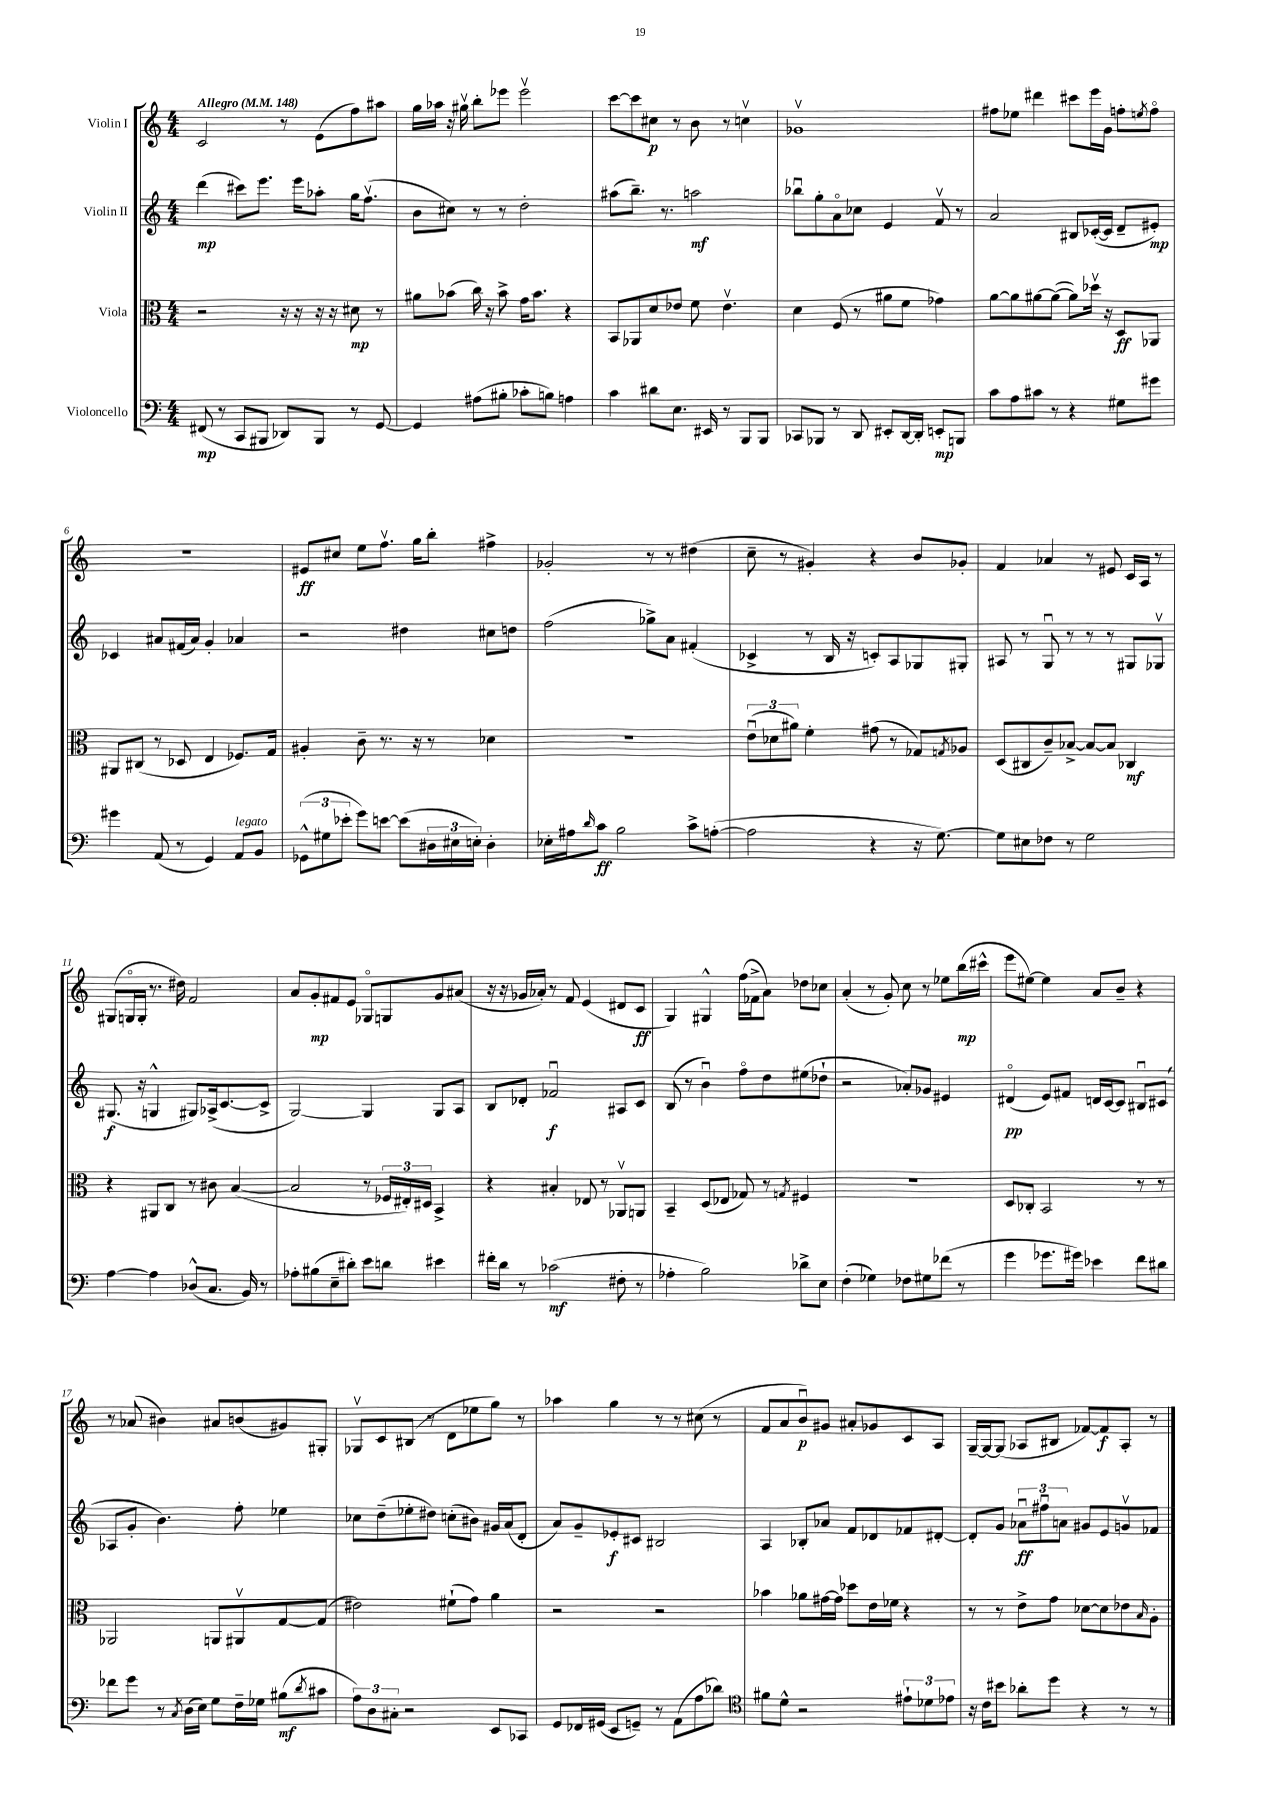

**kern	**kern	**kern	**kern
*staff4	*staff3	*staff2	*staff1
*clefF4	*clefC3	*clefG2	*clefG2
*k[]	*k[]	*k[]	*k[]
*M4/4	*M4/4	*M4/4	*M4/4
*MM148	*MM148	*MM148	*MM148
(8FF#	2r	(4ddd	2c
8r	.	.	.
8CC	.	8ccc#)	.
8BBB#	.	8.eee	.
8DD-)	16r	.	8r
.	16r	16eee	.
8BBB#	16r	8aa-'	(8e
.	16r	.	.
8r	8d#	16gg	8ff)
.	.	(8.ffv	.
[8GG	8r	.	8aa#
=	=	=	=
4GG]	8a#	8b	16gg
.	.	.	16aa-
.	(8b-	8cc#)	16r
.	.	.	16gg#v
(8A#	16cc)	8r	8bb'
.	16r	.	.
8B#'	8b-^	8r	8eee-
8c-'	16g	2dd'	2eee-v
.	8.b-	.	.
8B)	.	.	.
4A	4r	.	.
=	=	=	=
4c	8BB	(8aa#	[8ccc
.	8AA-	8.bb~)	8ccc]
8d#	8d	.	8cc#
.	.	8.r	.
8.E	8e-	.	8r
.	8f	2aa	8b
16EE#	.	.	.
8r	4.e-v	.	8r
8BBB	.	.	4ccv
8BBB	.	.	.
=	=	=	=
8CC-	4d	8bb-u	1g-v
8BBB-	.	8gg'	.
8r	(8F	8ao	.
8DD	8r	8cc-	.
8EE#'	8a#	4e	.
[16DD	8f	.	.
16DD']	.	.	.
8EE'	4g-)	8fv	.
8BBB	.	8r	.
=	=	=	=
8c	[8a	2a	8ff#
8A	8a]	.	8ee-
8c#	[8a#	.	4ddd#
8r	(8a#_	.	.
4r	8a#])	8B#	8ccc#
.	16dd-v	([16c-'	16eee
.	16r	16c-]	16g
8G#	8D	8d~	8ff'
.	.	.	8qee
8g#	8AA-	8e#')	8ffo
=	=	=	=
4g#	8AA#	4c-	1r
.	(8C#	.	.
(8AA	8r	8a#	.
8r	8D-	(16f#	.
.	.	16a#)	.
4GG)	4E	4g'	.
8AA	8.F-)	4a-	.
8BB	.	.	.
.	16G	.	.
=	=	=	=
(12GG-^^	4A#'	2r	8e#
12G#	.	.	.
.	.	.	8cc#
12e-'	.	.	.
8g)	8c~	.	8ee
[8e	8.r	.	8.ffv
(8e]	.	4dd#	.
.	16r	.	16gg
24D#	8r	.	8bb'
24E#	.	.	.
24E')	.	.	.
4D#'	4d-	8cc#	4ff#^
.	.	8dd	.
=	=	=	=
16E-'	1r	(2ff	2g-'
16A#	.	.	.
16qqd	.	.	.
8c	.	.	.
2B	.	.	.
.	.	8gg-^)	8r
.	.	8a	8r
8c^	.	(4f#'	(4dd#
([8A'	.	.	.
=	=	=	=
2A]	(12eu	4c-^	8cc~
.	12d-	.	.
.	.	.	8r
.	12a#)	.	.
.	4f'	8r	4g#')
.	.	16B	.
.	.	16r	.
4r	(8g#	8c')	4r
.	8r	8A	.
16r	8G-)	8G-	8b
[8.G)	.	.	.
.	8qG	.	.
.	8A-	8G#'	8g-'
=	=	=	=
8G]	(8D	8A#	4f
8E#	8C#	8r	.
8F-	8c~)	8Gu	4a-
8r	[8B-^	8r	.
2G	8B-_	8r	8r
.	8B-]	8r	8e#
.	4C-	8G#	16c
.	.	.	16A
.	.	8G-v	8r
=	=	=	=
[4A	4r	(8.G#	(8G#
.	.	.	16Go
.	.	16r	16G'
4A]	8AA#	4G^^	8.r
.	8C	.	.
.	.	.	16dd#)
(8D-^^	8r	8G#)	2f
8.C	8c#	(16A-^	.
.	.	[8.c	.
.	([4B	.	.
16BB)	.	.	.
8r	.	8c^]	.
=	=	=	=
8A-'	2B]	[2G)	8a
(8B#	.	.	8g'
8E~	.	.	8f#
8d#')	.	.	8e
8e	8r	4G]	8G-o
8d	24F-	.	8G
.	24E#')	.	.
.	24D#	.	.
4e#	4BB^	8G	8g
.	.	8A	(8a#
=	=	=	=
16f#'	4r	8B	16r
16d	.	.	16r
8r	.	8d-'	16g-
.	.	.	16a-')
(2c-	4B#'	2f-u	8r
.	.	.	8f
.	8E-	.	(4e
.	8r	.	.
8F#'	8AA-v	8A#	8d#
8r	8AA	8c	8c
=	=	=	=
4A-'	4BB~	(8B	4G)
.	.	8r	.
2B)	(8D	4bu)	4G#^^
.	8E-	.	.
.	8G-)	8ffo	(16ff
.	.	.	16f-^
.	8r	8dd	8a)
.	8qG	.	.
8d-^	4F#	(8ee#	8dd-
8E	.	8dd-`	8cc-
=	=	=	=
(4F'	1r	2r	(4a'
4G-)	.	.	8r
.	.	.	8g')
8F-	.	8a-')	8cc
8G#	.	8g-	8r
(8f-	.	4e#	8ee-
8r	.	.	(16bb
.	.	.	16ccc#^^
=	=	=	=
4g	8D	(4d#o	8eee
.	8C-'	.	[8ee#)
8.g-	2BB	8e)	4ee#]
.	.	8f#	.
16g#)	.	.	.
4e-	.	16d	8a
.	.	[16c	.
.	.	8c]	8b~
8f	8r	8B#u	4r
8d#	8r	(8c#	.
=	=	=	=
8f-	2AA-	8A-	8r
8g	.	8g'	(8a-
8r	.	4.b)	4b#)
8qC	.	.	.
(16D	.	.	.
16E)	.	.	.
8G	8AA	.	8a#
16F~	8AA#v	8ff'	(8b
16G-	.	.	.
(8B#	[8G	4ee-	8g#)
8qd	.	.	.
8c#	(8G]	.	8G#'
=	=	=	=
12A)	2e#)	8cc-	8G-v
12D	.	.	.
.	.	(8dd~	8c
12C#'	.	.	.
2r	.	8ee-'	(8B#
.	.	8dd#)	8r
.	(8f#`	(8cc'	8d
.	8g)	8b#)	8ee-
8EE	4a	16g#	8gg)
.	.	(16a	.
8CC-	.	8d'	8r
=	=	=	=
8GG	2r	8a)	4aa-
16FF-	.	8g~	.
(16GG#	.	.	.
8EE	.	8e-'	4gg
8GG~)	.	8c#	.
8r	2r	2B#	8r
(8AA	.	.	8r
8A	.	.	(8cc#
8d-)	.	.	8r
=	=	=	=
*clefC4	*	*	*
8f#	4b-	4A	8f
8d^^	.	.	8a
2r	8a-	8B-'	8bu)
.	[16g#	8a-	8g#
.	16g#]	.	.
.	8dd-	8f	8a#'
.	16e	8d-	8g-
.	16f-	.	.
12e#`	4r	8f-	8c
12d-	.	.	.
.	.	[8d#'	8A
12e-	.	.	.
=	=	=	=
16r	8r	8d#']	[16G~
16c	.	.	16G_
8b#	8r	8g	(8G]
8a-'	8e^	12a-u	8A-
.	.	12ff#u	.
8dd	8g	.	8B#
.	.	12a	.
4r	[8d-	8g#	[8f-)
.	8d-]	8e	8f-]
8r	8e-	8gv	8A-'
.	16qqB	.	.
8r	8A'	8f-	8r
==	==	==	==
*-	*-	*-	*-
